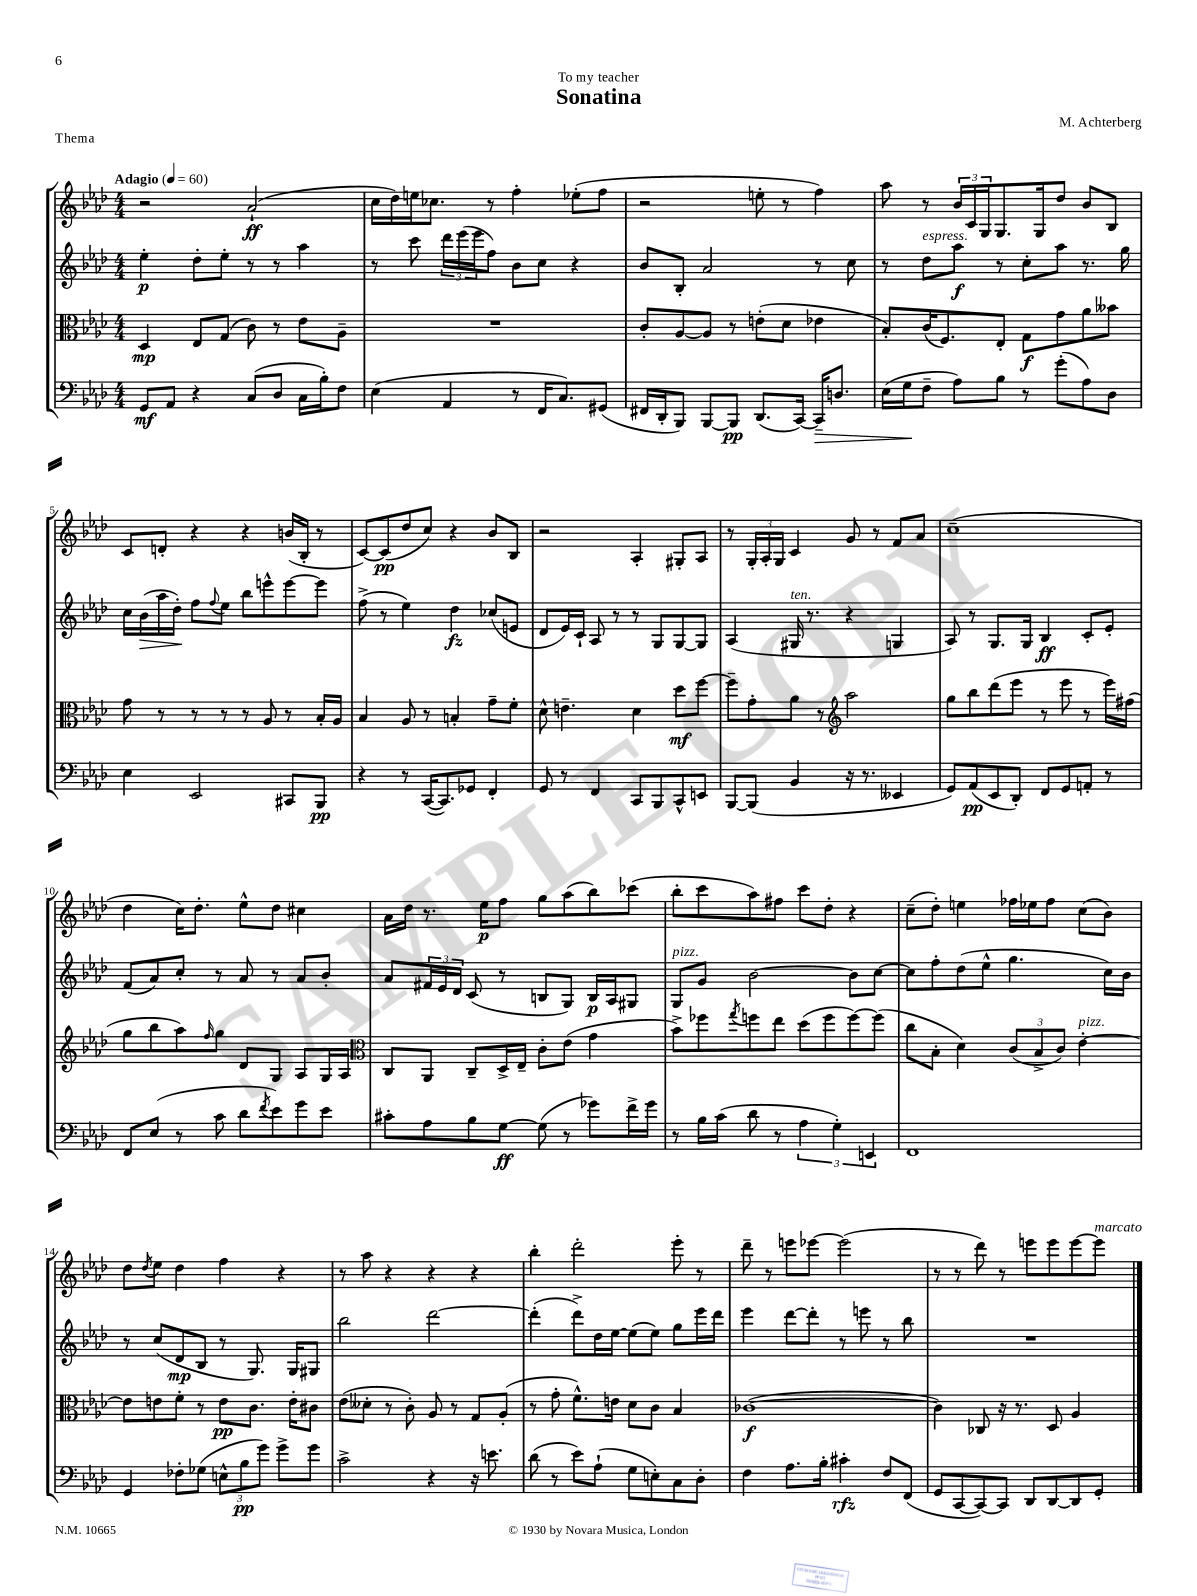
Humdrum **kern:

**kern	**kern	**kern	**kern
*staff4	*staff3	*staff2	*staff1
*clefF4	*clefC3	*clefG2	*clefG2
*k[b-e-a-d-]	*k[b-e-a-d-]	*k[b-e-a-d-]	*k[b-e-a-d-]
*M4/4	*M4/4	*M4/4	*M4/4
*MM60	*MM60	*MM60	*MM60
8GG	4D-	4ee-'	2r
8AA-	.	.	.
4r	8E-	8dd-'	.
.	(8G	8ee-'	.
(8C	8c)	8r	(2a-`
8D-	8r	8r	.
16C	8e-	4aa-	.
16B-')	.	.	.
8F	8A-~	.	.
=	=	=	=
(4E-	1r	8r	16cc
.	.	.	16dd-)
.	.	8ccc	16ee
.	.	.	8.cc-
4AA-	.	24ddd-	.
.	.	(24eee-	.
.	.	24eee-	.
.	.	8ff)	8r
8r	.	8b-	4ff'
16FF	.	8cc	.
8.C)	.	.	.
.	.	4r	(8ee-'
(8GG#	.	.	8ff
=	=	=	=
16FF#	8c'	8b-	2r
16DD-'	.	.	.
8BBB-)	[8A-	8B-'	.
[8BBB-	8A-]	2a-	.
8BBB-]	8r	.	.
(8.DD-	(8e'	.	8ee'
.	8d-	.	8r
[16CC)	.	.	.
16CC~]	4e-	8r	4ff)
8.D	.	.	.
.	.	8cc	.
=	=	=	=
(16E-	8B-')	8r	8aa-
16G	.	.	.
8F~	(16c	8dd-	8r
.	8.F)	.	.
8A-)	.	8aa-	24b-
.	.	.	24c
.	.	.	24G
8B-	8E-'	8r	8.G
8r	8G	8cc'	.
.	.	.	16G
(8g'	8g	8aa-	8dd-
8A-)	8a-	8.r	8b-
8D-	8b--	.	8B-
.	.	16gg	.
=	=	=	=
4E-	8g	16cc	8c
.	.	(16b-	.
.	8r	16aa-	8d'
.	.	16dd-')	.
2EE-	8r	8ff	4r
.	.	8qqff	.
.	8r	8ee-	.
.	8r	8bb-	4r
.	8A-	8eee^^	.
8CC#	8r	[8eee	(16b
.	.	.	16B-'
8BBB-	16B-'	8eee]	8r
.	16A-	.	.
=	=	=	=
4r	4B-	(8ff^	[8c)
.	.	8r	(8c]
8r	8A-	4ee-)	8dd-
([16CC	8r	.	8cc)
8.CC])	.	.	.
.	4B'	4dd-	4r
8GG-	.	.	.
4FF'	8g~	(8cc-	8b-
.	8f'	8e	8B-
=	=	=	=
8GG	8d-^^	8d-	2r
8r	4.e~	16e-)	.
.	.	16c`	.
4FF	.	8A-	.
.	.	8r	.
8CC	4d-	8r	4A-'
8BBB-	.	8G	.
8CC^^	8dd-	[8G	8G#'
8EE	[8ff	8G]	8A-
=	=	=	=
[8BBB-	8ff~]	(4A-	8r
(8BBB-]	8g'	.	24G'
.	.	.	24A-'
.	.	.	24G
4BB-	8a-	16G#	4c
.	.	8.r	.
.	8r	.	.
*	*clefG2	*	*
16r	2aa-	4r	8g
8.r	.	.	.
.	.	.	8r
4EE--	.	4G	8f
.	.	.	8a-
=	=	=	=
8GG)	8gg	8A-)	(1cc~
(8AA-	8bb-	8r	.
8EE-	(8ddd-	8.G	.
8DD-')	8eee-	.	.
.	.	16G	.
8FF	8r	4B-	.
8GG	8eee-	.	.
8AA'	8r	8c'	.
8r	16eee-)	8e-'	.
.	(16ff#	.	.
=	=	=	=
8FF	8gg	(8f	4dd-
(8E-	8bb-	8a-)	.
8r	8aa-)	8cc'	16cc)
.	.	.	8.dd-'
.	16qqff	.	.
8c	8gg	8r	.
8d-	8d-	8a-	8ee-^^
8qf	.	.	.
8e-)	8G	8r	8dd-
8g	8A-	8a-	4cc#
8e-	16G	8b-'	.
.	16A-	.	.
=	=	=	=
*	*clefC3	*	*
8c#'	8C	8a-	16a-
.	.	.	16dd-
8A-	8AA-	24f#	8.r
.	.	24e-	.
.	.	24d-	.
8B-	8C~	(8c	.
.	.	.	16ee-
[8G	16D-^	8r	8ff
.	16E-~	.	.
(8G]	8c'	8B	8gg
8r	(8e-	8G)	(8aa-
8g-)	4g	16B	8bb-)
.	.	16A-	.
16f^	.	8G#	(8ccc-
16g-	.	.	.
=	=	=	=
8r	8b-^)	8G	8bb-'
16B-	8ff-	8g	8ccc
(16c	.	.	.
.	8qgg	.	.
8d-	8ff	[2b-	8aa-)
8r	8ee-	.	8ff#
6A-	(8dd-	.	8ccc
.	8ff	.	8dd-'
6G')	.	.	.
.	[8ff)	8b-]	4r
6EE	.	.	.
.	(8ff]	[8cc	.
=	=	=	=
1FF	8cc	8cc]	(8cc~
.	8B-'	8ff'	8dd-')
.	4d-)	(8dd-	4ee
.	.	8ee-^^	.
.	(12c	4.gg	16ff-
.	.	.	16ee-
.	12B-^	.	.
.	.	.	8ff-
.	12c)	.	.
.	[4e-'	.	(8cc
.	.	16cc)	8b-)
.	.	16b-	.
=	=	=	=
4GG	8e-]	8r	8dd-
.	.	.	8qdd-
.	8e	(8cc	8ee-
8F-'	8f'	8d-	4dd-
(8G-	8r	8B-	.
12E^^	8e	8r	4ff
12B-	.	.	.
.	8.c	8.G)	.
12g)	.	.	.
8g^	.	.	4r
.	16e'	16G	.
8g	8c#	8G#	.
=	=	=	=
2c^	(8e-	2bb-	8r
.	8d--'	.	8aa-
.	8r	.	4r
.	8c')	.	.
4r	8A-	[2ddd-	4r
.	8r	.	.
16r	8G	.	4r
8.e	.	.	.
.	(8A-'	.	.
=	=	=	=
(8d-	8r	(4ddd-']	4bb-'
8r	8g'	.	.
8e-)	8.f^^)	8ddd-^)	2ddd-'
(8A-`	.	16dd-	.
.	16e	[16ee-	.
8G	8d-	(8ee-]	.
8E')	8c	8ee-)	.
8C	4B-	8gg	8eee-'
8D-'	.	16eee-	8r
.	.	16ddd-	.
=	=	=	=
4F	([1c-	4eee-	8ddd-~
.	.	.	8r
8.A-	.	[8ddd-	8eee
.	.	8ddd-']	[8eee-
16B-'	.	.	.
4c#'	.	8r	(2eee-]
.	.	8eee	.
8F	.	8r	.
(8FF	.	8bb-	.
=	=	=	=
8GG	4c-])	1r	8r
[8CC	.	.	8r
8CC_)	8C-	.	8ddd-)
8CC]	16r	.	8r
.	8.r	.	.
8DD-	.	.	8eee
[8DD-	8D-	.	8eee
8DD-]	4A-	.	[8eee
8GG'	.	.	8eee]
==	==	==	==
*-	*-	*-	*-
